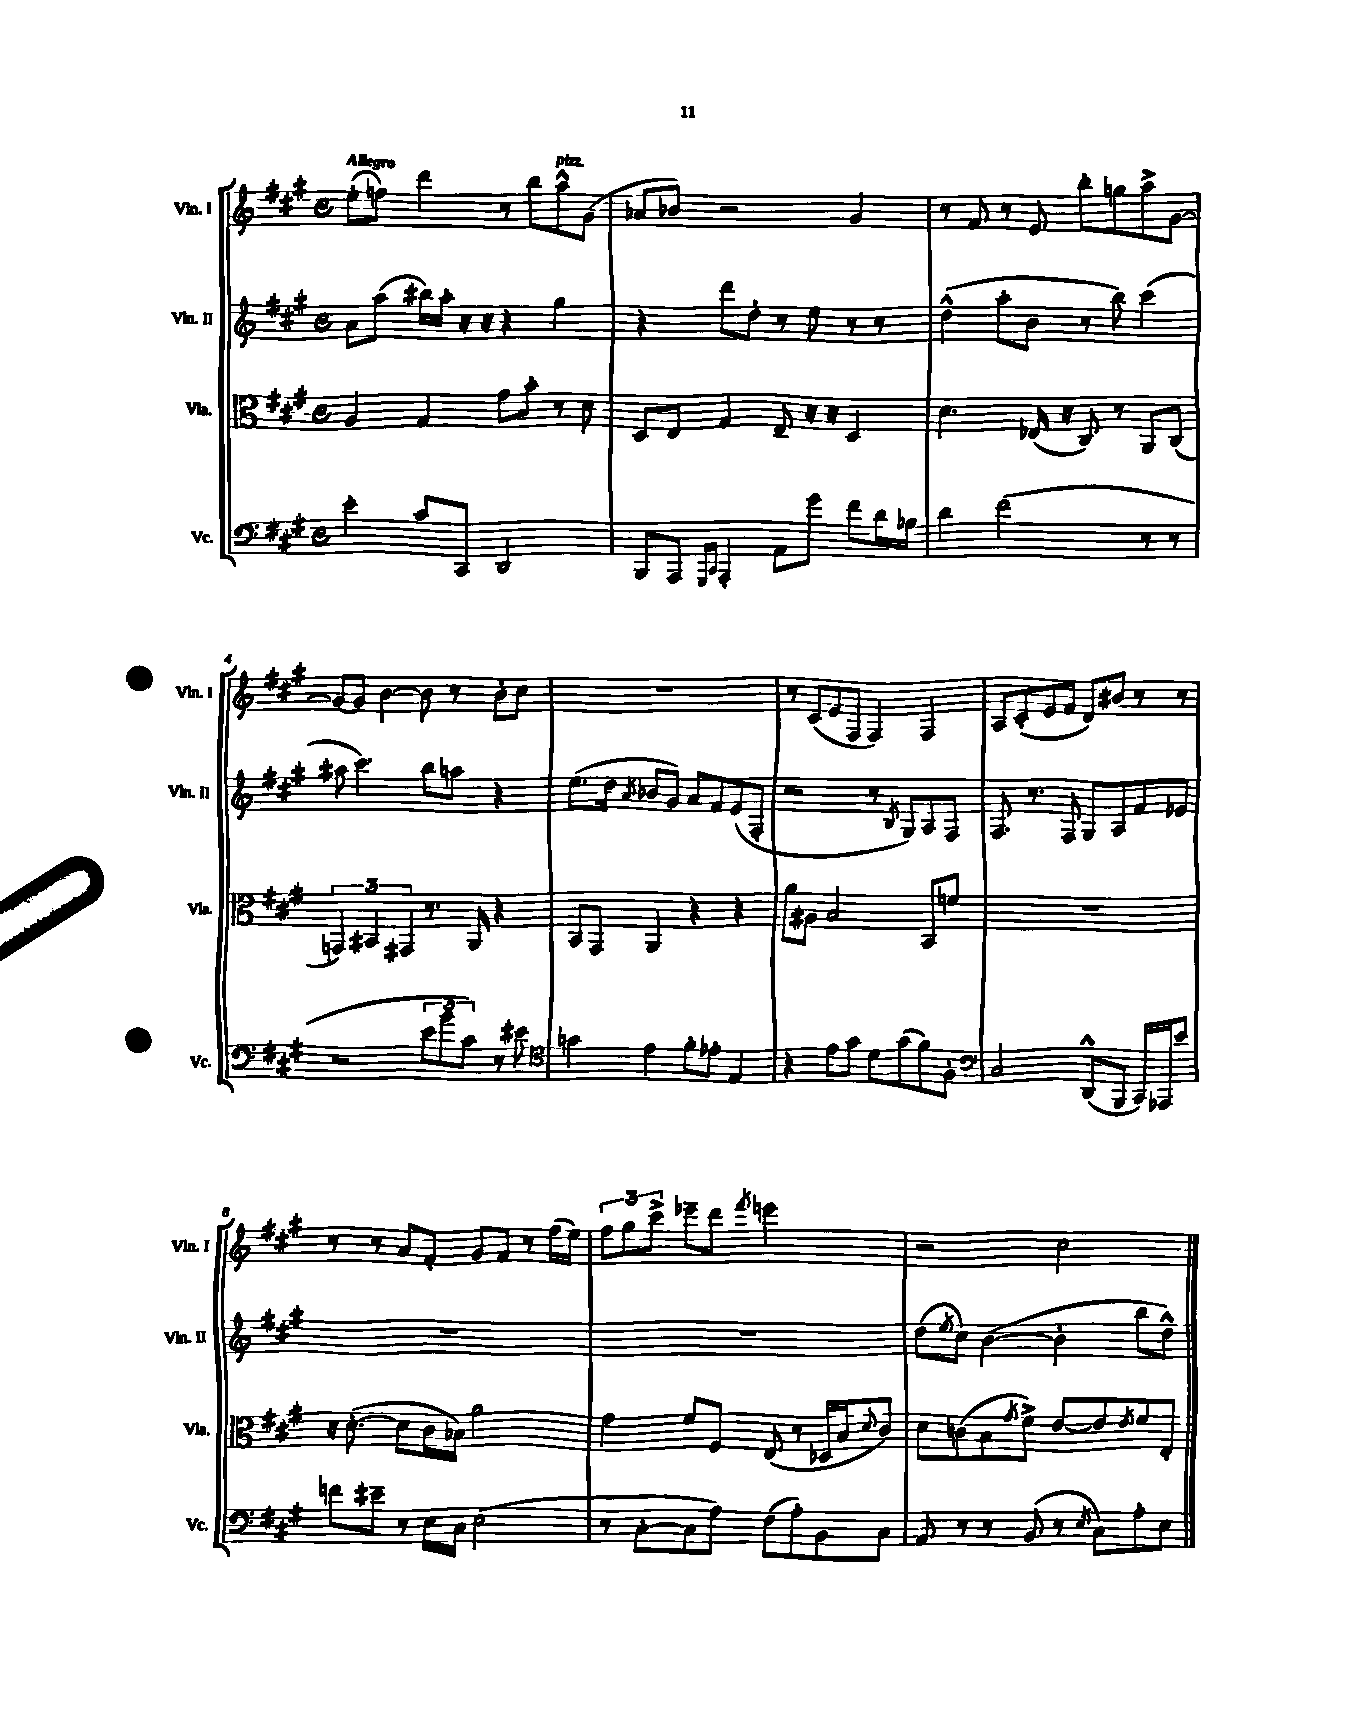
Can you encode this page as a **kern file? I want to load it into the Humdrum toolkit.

**kern	**kern	**kern	**kern
*staff4	*staff3	*staff2	*staff1
*clefF4	*clefC3	*clefG2	*clefG2
*k[f#c#g#]	*k[f#c#g#]	*k[f#c#g#]	*k[f#c#g#]
*M4/4	*M4/4	*M4/4	*M4/4
*met(c)	*met(c)	*met(c)	*met(c)
4e'\	4A/	8a\L	(8ee'\L
.	.	(8aa\J	8ff\J)
8c#/L	4G#/	16bb#\LL)	4ddd\
.	.	16aa'\JJ	.
8CC#/J	.	16r	.
.	.	16r	.
2DD/	8g#\L	4r	8r
.	8b'\J	.	8bb\L
.	8r	4gg#\	8aa^^\
.	8d\	.	(8g#\J
=	=	=	=
8BBB/L	8D/L	4r	8a-/L
8AAA/J	8E/J	.	8b-/J)
16qqGGG#/LL	.	.	.
16qqCC#/JJ	.	.	.
4AAA'/	4G#/	8ddd\L	2r
.	.	8dd'\J	.
8AA\L	8E~/	8r	.
8g#\J	16r	8ee\	.
.	16r	.	.
8f#\L	4D/	8r	4g#/
16d\L	.	8r	.
16B-\JJ	.	.	.
=	=	=	=
4d\	4.d\	(4dd^^\	8r
.	.	.	8f#/
(2f#\	.	8aa'\L	8r
.	(16E-/	8b\J	8e/
.	16r	.	.
.	8C#/)	8r	8bb'\L
.	8r	8bb\)	8gg\
8r	8AA/L	(4ccc#\	8aa^\
8r	(8C#/J	.	[8g#\J
=	=	=	=
2r	6GG/)	8aa#\	8g#/_L
.	.	4.ccc#\)	8g#/]J
.	6BB#/	.	.
.	.	.	[4b\
.	6GG#/	.	.
12e\L	8.r	8bb\L	8b\]
12b\	.	.	.
.	.	8aa\J	8r
12c#\J)	.	.	.
.	16AA/	.	.
8r	4r	4r	8b'\L
8e#\	.	.	8cc#\J
=	=	=	=
*clefC4	*	*	*
4g\	8BB/L	(8.ee\L	1r
.	8GG#/J	.	.
.	.	16dd\Jk	.
.	.	8qa/	.
4e\	4AA/	8b-/L	.
.	.	8g#/J)	.
8f#'\L	4r	8a/L	.
8e-'\J	.	8f#/	.
4E/	4r	(8e/	.
.	.	8F#'/J	.
=	=	=	=
4r	8a\L	2r	8r
.	8A#\J	.	(8c#/L
8e\L	2B/	.	8e/
8g#\J	.	.	8F#/J
8d\L	.	8r	4F#/)
.	.	8qB/	.
(8g#\	.	8G#/L)	.
8f#\)	8BB/L	8A/	4F#/
8F#'\J	8f/J	8F#/J	.
=	=	=	=
*clefF4	*	*	*
2C#/	1r	8.F#/	8A/L
.	.	.	(8c#'/
.	.	8.r	.
.	.	.	8e/
.	.	8F#/	8f#/J
(8DD^^/L	.	8G#/L	8d/L)
8BBB/J	.	8A/	8b#/J
16CC#/LL)	.	8f#/	8r
16AAA-/J	.	.	.
8e/J	.	8e-/J	8r
=	=	=	=
8f\L	16r	1r	8r
.	([8.d'\	.	.
8e#~\J	.	.	8r
8r	8d\]L	.	8a/L
16E\LL	16c#\L	.	8f#'/J
16C#\JJ	16B-\JJ)	.	.
(2E\	2a\	.	8g#/L
.	.	.	8f#/J
.	.	.	8r
.	.	.	(16ff#\LL
.	.	.	16ee\JJ)
=	=	=	=
8r	4g#\	1r	12ff#\L
.	.	.	12gg#\
[8C#'\L	.	.	.
.	.	.	12ccc#^\J
8C#\]	8f#/L	.	8eee-~\L
8A\J)	8F#/J	.	8ddd\J
.	.	.	8qfff#/
(8F#\L	(8E/	.	2eee\
8A'\)	8r	.	.
8BB\	16D-/LL	.	.
.	16B/J	.	.
.	8qqd/	.	.
8C#\J	8c#/J)	.	.
=	=	=	=
8AA/	8d\L	(8dd\L	2r
.	.	8qee/	.
8r	(8c\	8cc#\J)	.
8r	8B\	([4b\	.
.	8qg#/	.	.
(8BB/	8f#^\J)	.	.
8r	[8e/L	4b'\]	2cc#\
8qE/	.	.	.
8C#\L)	8e/]	.	.
.	8qe/	.	.
8A'\	8f#/	8bb\L	.
8E\J	8E'/J	8dd^^\J)	.
==	==	==	==
*-	*-	*-	*-
